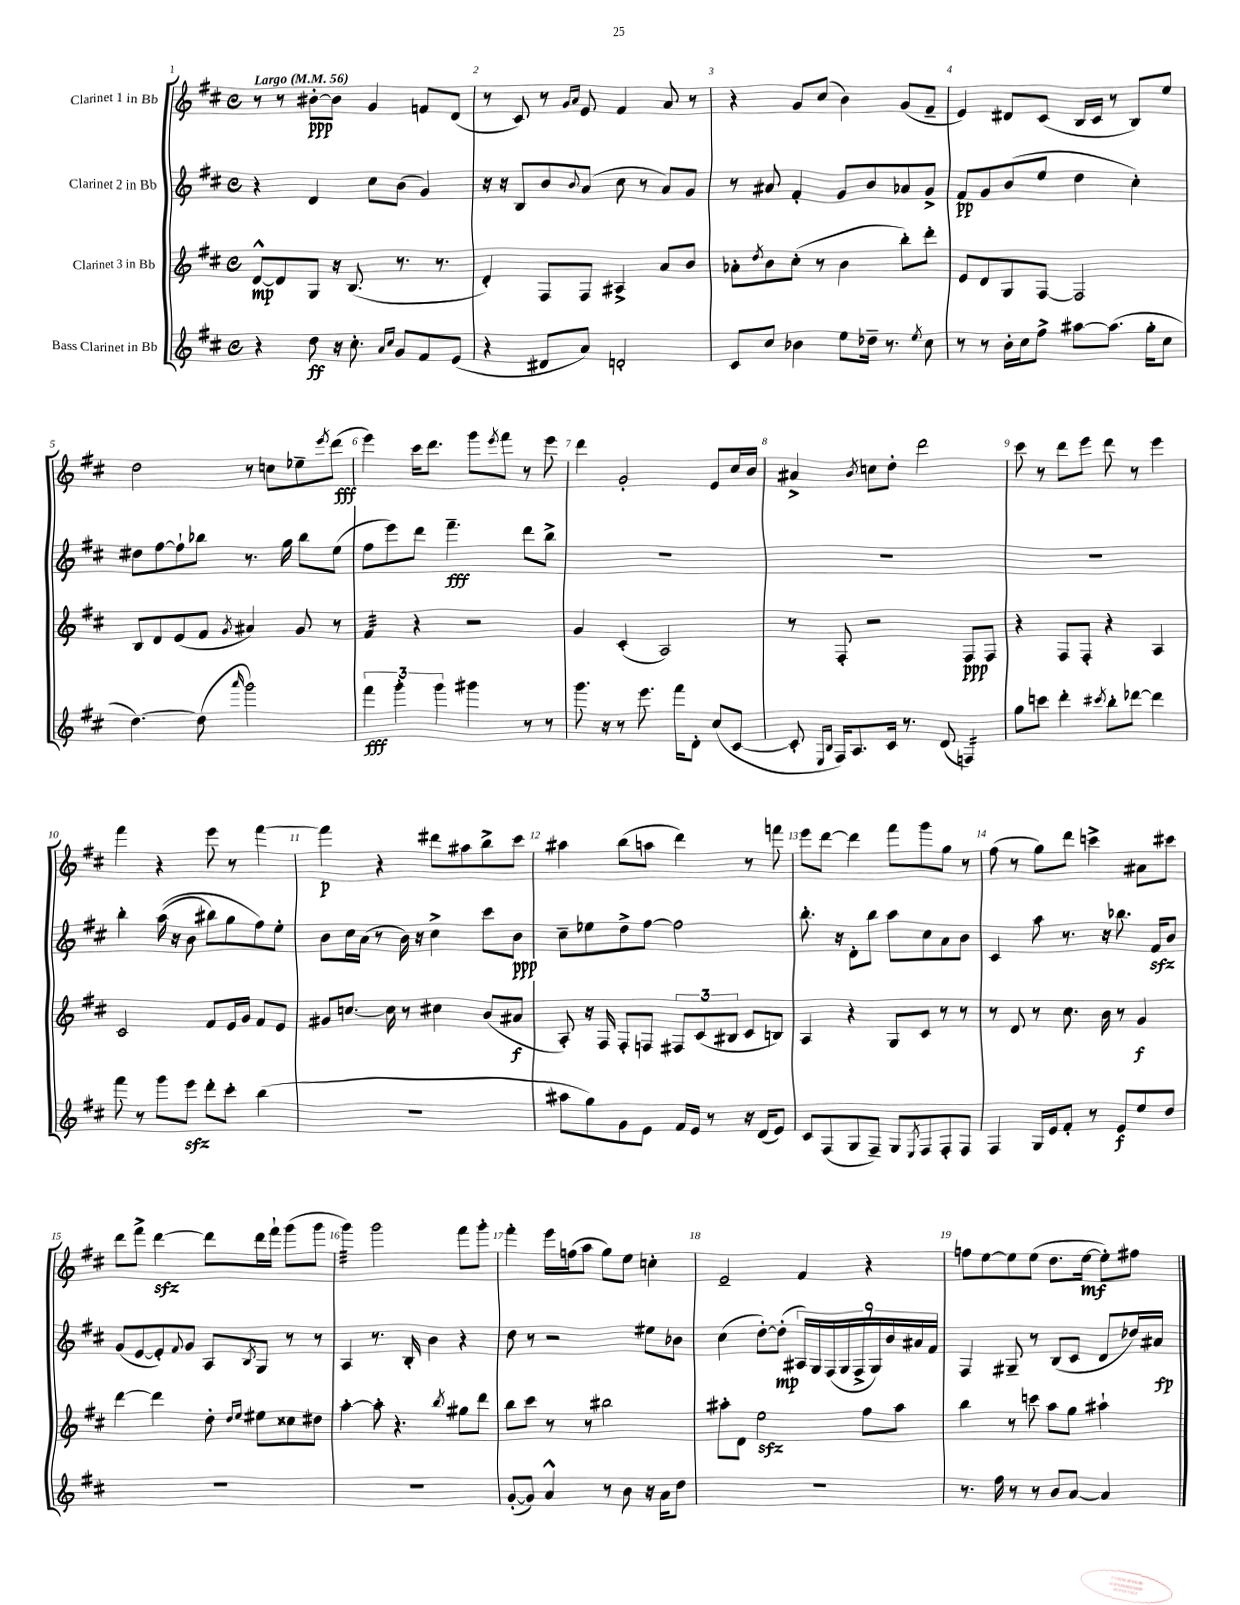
<<
\new StaffGroup <<
\new Staff = "s0" \with { instrumentName = "Clarinet 1 in Bb" } {
    \clef treble \key d \major \defaultTimeSignature \time 4/4 \tempo "Largo" 4 = 56
    r8 r8 bis'8~-.\ppp bis'8 g'4 f'8 d'8( |
    r8 cis'8) r8 \grace { g'16 a'16 } e'8 fis'4 a'8 r8 |
    r4 g'8 cis''8( b'4) g'8( fis'8-- |
    e'4) dis'8 cis'8( b16 cis'16 r8 b8) e''8 |
    d''2 r8 c''8 ees''8-- \acciaccatura { e'''8 } d'''8\fff( |
    e'''4) cis'''16 d'''8. g'''8 \acciaccatura { e'''8 } fis'''8 r8 e'''8 |
    d'''4 g'2-. e'8 cis''16 b'16 |
    ais'4-> \acciaccatura { b'8 } c''8 d''8-. d'''2 |
    cis'''8 r8 d'''8 e'''8 d'''8 r8 e'''4 |
    fis'''4 r4 e'''8 r8 fis'''4~ |
    fis'''4\p r4 dis'''8 ais''8 b''8-> cis'''8 |
    ais''4 b''8( a''8 d'''4) r8 f'''8 |
    e'''8 d'''8~ d'''4 fis'''8 g'''8 g''8 r8 |
    fis''8( r8 g''8) d'''8 c'''4-> ais'8 cis'''8 |
    d'''8 fis'''8-> d'''4~\sfz d'''8 d'''16 fis'''16-! g'''8( g'''8 |
    g'''4:32) g'''2 fis'''8 g'''8-. |
    fis'''4-. e'''16 f''16( a''8 g''8) e''8 c''4-. |
    e'2-- fis'4 r4 |
    f''8 e''8~ e''8 e''8( d''8. e''16~\mf e''8-.) fis''8 \bar "|." |
}
\new Staff = "s1" \with { instrumentName = "Clarinet 2 in Bb" } {
    \clef treble \key d \major \defaultTimeSignature \time 4/4
    r4 d'4 cis''8 b'8( g'4) |
    r16 r16 b8 b'8 \appoggiatura { b'8 } a'8( cis''8 r8 a'8) g'8 |
    r8 ais'8 fis'4-. g'8 b'8 aes'8 g'8-> |
    fis'8\pp g'8 b'8( e''8 d''4 cis''4-.) |
    dis''8 fis''8~ fis''8-! bes''8 r8. g''16 bes''8 e''8( |
    fis''8 e'''8) d'''8 fis'''4.--\fff d'''8 b''8-> |
    R1 |
    R1 |
    R1 |
    b''4-. a''16(\( r16 b'8 bis''8) g''8 fis''8\) e''8-. |
    b'8 cis''16 a'16( r8 b'16) r16 cis''4-> cis'''8 b'8\ppp |
    cis''8-- ees''8 d''8-> fis''8~ fis''2 |
    b''8.-. r16 d'8-. b''8 a''8 cis''8 a'8 b'8 |
    cis'4 a''8 r8. r16 bes''8. fis'16\sfz b'8 |
    g'8( e'8~ e'8-.) \appoggiatura { fis'8 } g'8 a8 \acciaccatura { b8 } g8 r8 r8 |
    a4 r8. b16-. b'4 r4 |
    d''8 r8 r2 eis''8 bes'8 |
    cis''4( d''8~-.) d''8-.\mp( \tuplet 9/8 { ais16) g16 fis16( g16 fis16-> g16) b'16 ais'16 fis'16 } |
    fis4 gis8-- r8 b8( cis'8 d'8 des''16) ais'16\fp \bar "|." |
}
\new Staff = "s2" \with { instrumentName = "Clarinet 3 in Bb" } {
    \clef treble \key d \major \defaultTimeSignature \time 4/4
    d'8~-^\mp d'8 g8 r16 b8.( r8. r8. |
    d'4-.) fis8 fis8 ais4-> a'8 b'8 |
    aes'8-. \acciaccatura { d''8 } b'8 cis''8-.( r8 b'4 b''8-.) d'''8-. |
    e'8 d'8 g8 fis8~ fis2 |
    b8 d'8 e'8( fis'8 \acciaccatura { g'8 } ais'4) g'8 r8 |
    fis'4:32 r4 r2 |
    g'4 cis'4-.( a2) |
    r8 fis8-. r2 fis8\ppp fis8 |
    r4 fis8 fis8-. r4 a4 |
    cis'2 fis'8 e'16 g'16 fis'8 e'8 |
    gis'8 c''8.~ c''16 r8 cis''4 b'8( ais'8\f |
    a8-.) r16 fis16 fis8-. f8 \tuplet 3/2 { fis8 cis'8( bis8 } cis'8 b8) |
    a4 r4 g8 cis'8 r8 r8 |
    r8 d'8 r8 cis''8. b'16 r8 g'4\f |
    d'''4~ d'''4 d''8-. \grace { d''16 e''16 } eis''8 cisis''8 dis''8 |
    a''4~-. a''8-. r4. \acciaccatura { b''8 } gis''8 d'''8 |
    b''8 cis'''8 r8 r8 bis''2 |
    ais''8-. d'8 e''2\sfz fis''8 ais''8 |
    b''4 r8 c'''8 a''8 g''8 ais''4-! \bar "|." |
}
\new Staff = "s3" \with { instrumentName = "Bass Clarinet in Bb" } {
    \clef treble \key d \major \defaultTimeSignature \time 4/4
    r4 d''8\ff r16 cis''8.-. \grace { a'16 cis''16 } g'8 fis'8 e'8( |
    r4 dis'8 a'8) d'2-. |
    cis'8 cis''8 bes'4 e''8 des''16-- r8. \acciaccatura { e''8 } cis''8 |
    r8 r8 b'16-. cis''16 fis''8-> ais''8~ ais''8.( g''16-. cis''8 |
    d''4.~) d''8( \grace { a'''16 } g'''2) |
    \tuplet 3/2 { fis'''4\fff g'''4-. g'''4 } gis'''4 r8 r8 |
    g'''8. r16 r8 e'''8. fis'''16 d'8-. cis''8( cis'8~ |
    cis'8-. \grace { e16 b16 } fis16) a8. cis'16 r8. d'8( f4:16) |
    g''8 c'''8 d'''4-. \acciaccatura { cis'''8 } b''8-. des'''8~ des'''4 |
    fis'''8 r8 g'''8 e'''8\sfz d'''8-. cis'''8-. b''4( |
    R1 |
    ais''8 g''8) g'8 e'8 fis'16 e'16 r8 r16 d'16( e'8) |
    cis'8 fis8( g8 fis8--) g8 \acciaccatura { e8 } fis8 fis8-. fis8 |
    fis4 g16 e'16 fis'8-. r8 e'8\f e''8 d''8 |
    R1 |
    R1 |
    g'8~-.( g'8) a'4-^ r8 b'8 r16 a'16 d''8 |
    R1 |
    r8. fis''16 r8 r8 b'8 a'8~ a'4 \bar "|." |
}
>>
>>
\layout { \context { \Score \override BarNumber.break-visibility = ##(#f #t #t) barNumberVisibility = #all-bar-numbers-visible } }
